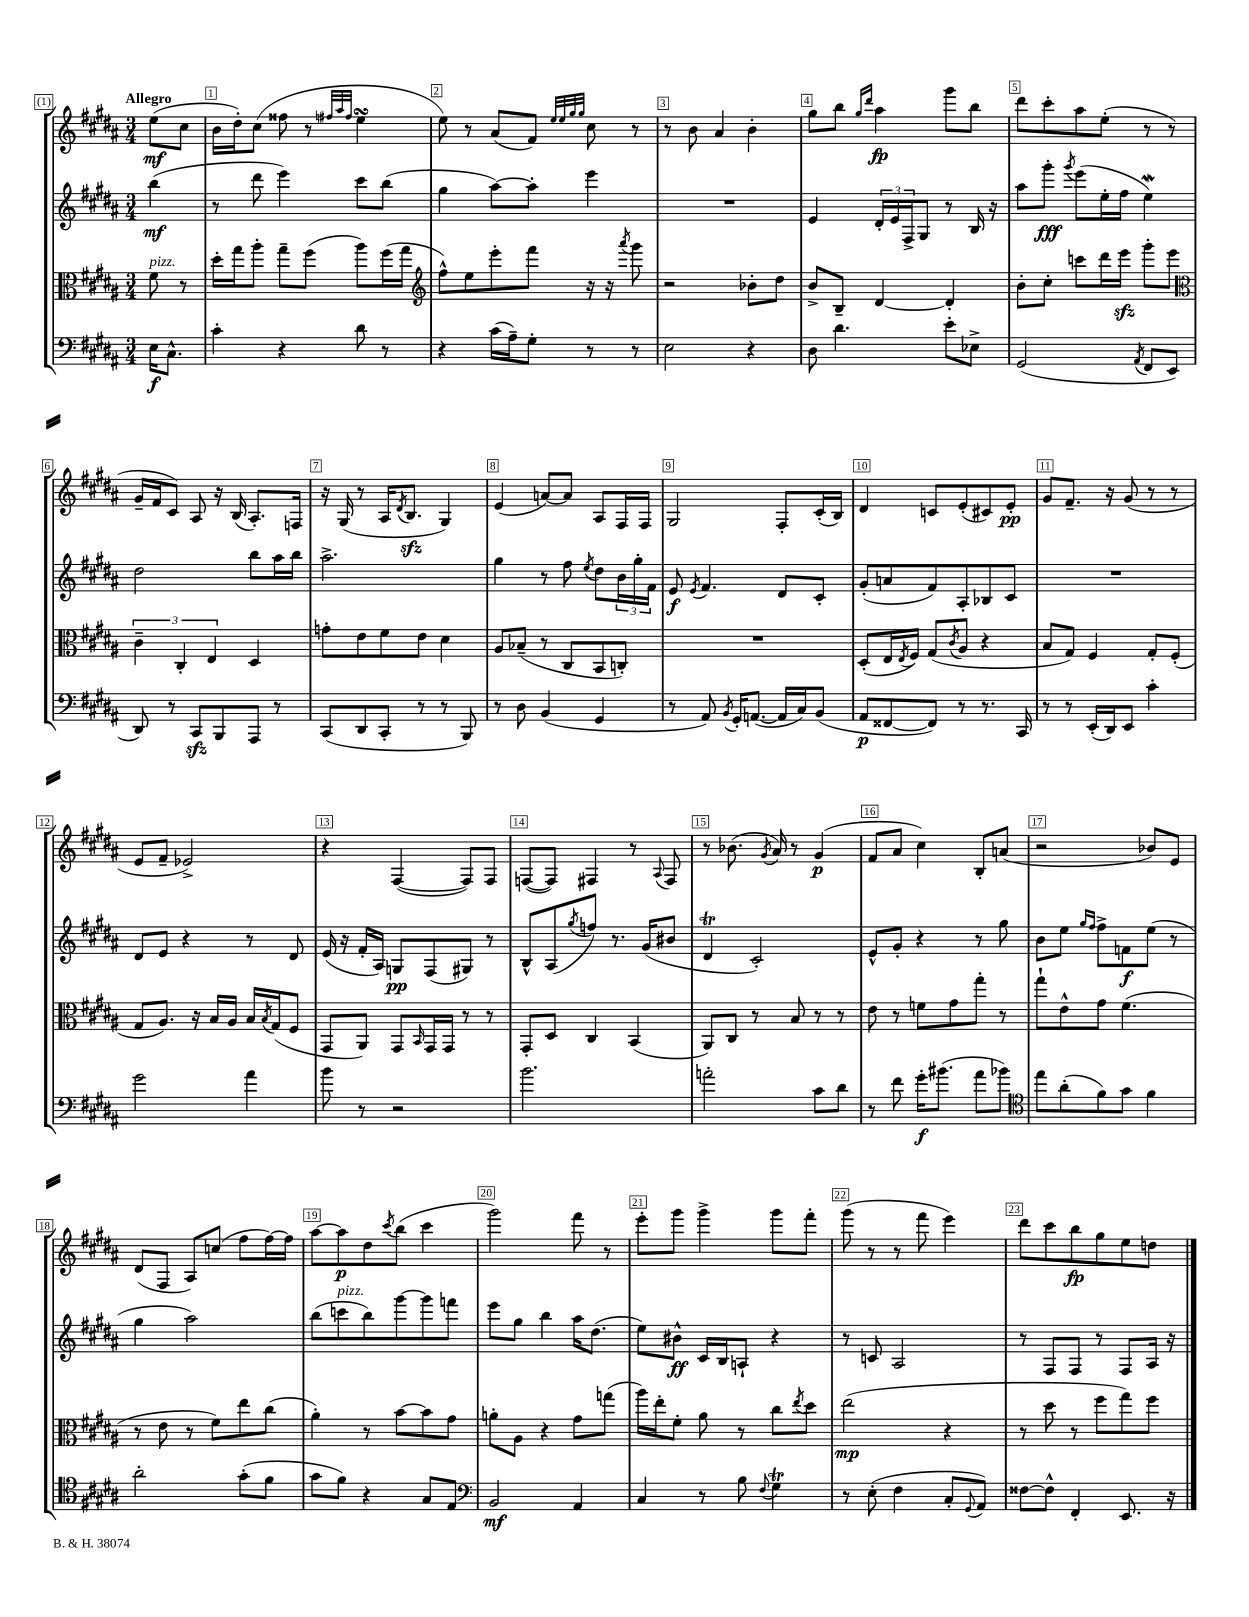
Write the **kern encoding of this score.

**kern	**dynam	**kern	**dynam	**kern	**dynam	**kern	**dynam
*part4	*part4	*part3	*part3	*part2	*part2	*part1	*part1
*staff4	*staff4	*staff3	*staff3	*staff2	*staff2	*staff1	*staff1
*clefF4	*	*clefC3	*	*clefG2	*	*clefG2	*
*k[f#c#g#d#a#]	*	*k[f#c#g#d#a#]	*	*k[f#c#g#d#a#]	*	*k[f#c#g#d#a#]	*
*M3/4	*	*M3/4	*	*M3/4	*	*M3/4	*
=	=	=	=	=	=	=	=
!	!	!	!	!	!	!LO:TX:a:B:t=Allegro	!
!	!	!LO:TX:a:i:t=pizz.	!	!	!	!	!
16E\KL	f	8f#\	.	(4bb\	mf	(8ee\L	mf
8.C#^^\J	.	.	.	.	.	.	.
.	.	8r	.	.	.	8cc#\J	.
=1	=1	=1	=1	=1	=1	=1	=1
4c#'\	.	16dd#'\LL	.	8r	.	16b\LL	.
.	.	16gg#\J	.	.	.	16dd#'\J)	.
.	.	8aa#'\J	.	8ddd#\	.	(8cc#\J	.
4r	.	8gg#~\L	.	4eee\)	.	8ff##X\	.
.	.	(8ff#\J	.	.	.	8r	.
.	.	.	.	.	.	32qqff#X/LLL	.
.	.	.	.	.	.	32qqaa#/	.
.	.	.	.	.	.	32qqff#/JJJ	.
8d#\	.	8aa#\L)	.	8ccc#\L	.	4eesSSs\	.
8r	.	(16ff#\L	.	(8bb\J	.	.	.
.	.	16gg#\JJ	.	.	.	.	.
=2	=2	=2	=2	=2	=2	=2	=2
*	*	*clefG2	*	*	*	*	*
4r	.	8ff#^^\L)	.	4gg#\	.	8ee\)	.
.	.	8ee\	.	.	.	8r	.
(16c#\LL	.	8eee'\	.	[8aa#\L)	.	(8a#/L	.
16A#~\J)	.	.	.	.	.	.	.
8G#'\J	.	8fff#\J	.	8aa#'\J]	.	8f#/J)	.
.	.	.	.	.	.	32qqee/LLL	.
.	.	.	.	.	.	32qqee/	.
.	.	.	.	.	.	32qqgg#/	.
.	.	.	.	.	.	32qqgg#/JJJ	.
8r	.	16r	.	4eee\	.	8cc#\	.
.	.	16r	.	.	.	.	.
.	.	8qaaa#/	.	.	.	.	.
8r	.	8ggg#\	.	.	.	8r	.
=3	=3	=3	=3	=3	=3	=3	=3
2E\	.	2r	.	2.r	.	8r	.
.	.	.	.	.	.	8b\	.
.	.	.	.	.	.	4a#/	.
4r	.	8b-X'\L	.	.	.	4b'\	.
.	.	8dd#\J	.	.	.	.	.
=4	=4	=4	=4	=4	=4	=4	=4
8D#\	.	8b^/L	.	4e/	.	8gg#\L	.
4.d#\	.	8B~/J	.	.	.	8bb\J	.
.	.	.	.	.	.	16qqgg#/LL	.
.	.	.	.	.	.	16qqddd#/JJ	.
.	.	[4d#/	.	24d#'/LL	.	4aa#\	fp
.	.	.	.	24e/	.	.	.
.	.	.	.	24F#^/J	.	.	.
.	.	.	.	8G#/J	.	.	.
8e'\L	.	4d#'/]	.	8r	.	8ggg#\L	.
8E-X^\J	.	.	.	16B/	.	8bb\J	.
.	.	.	.	16r	.	.	.
=5	=5	=5	=5	=5	=5	=5	=5
(2GG#/	.	8b'\L	.	8aa#\L	.	8ddd#\L	.
.	.	8cc#'\J	.	8ggg#'\J	fff	8ccc#'\	.
.	.	.	.	8qggg#/	.	.	.
.	.	8cccn\L	.	(8eee\L	.	8aa#\	.
.	.	16ddd#\L	.	16ee'\L	.	(8ee'\J	.
.	.	16eeezz\JJ	.	16ff#\JJ	.	.	.
8qAA#/	.	.	.	.	.	.	.
8FF#/L	.	8ggg#'\L	.	4eew\)	.	8r	.
8EE/J	.	8eee\J	.	.	.	8r	.
!!LO:LB:g=z
=6	=6	=6	=6	=6	=6	=6	=6
*	*	*clefC3	*	*	*	*	*
8DD#/)	.	6c#~\	.	2dd#\	.	16g#~/LL	.
.	.	.	.	.	.	16f#/J	.
8r	.	.	.	.	.	8c#/J)	.
.	.	6C#'/	.	.	.	.	.
8CC#zz/L	.	.	.	.	.	8A#/	.
.	.	6E/	.	.	.	.	.
8BBB/	.	.	.	.	.	16r	.
.	.	.	.	.	.	(16B/	.
8AAA#/J	.	4D#/	.	8bb\L	.	8.A#'/L)	.
8r	.	.	.	16aa#\L	.	.	.
.	.	.	.	16bb\JJ	.	16Fn/Jk	.
=7	=7	=7	=7	=7	=7	=7	=7
(8CC#/L	.	8gn'\L	.	2.aa#^\	.	16r	.
.	.	.	.	.	.	(16G#/	.
8DD#/	.	8e\	.	.	.	8r	.
8CC#'/J	.	8f#\	.	.	.	16A#/KL	.
.	.	.	.	.	.	8qd#/	.
.	.	.	.	.	.	8.Bzz/J	.
8r	.	8e\J	.	.	.	.	.
8r	.	4d#\	.	.	.	4G#/)	.
8BBB/)	.	.	.	.	.	.	.
=8	=8	=8	=8	=8	=8	=8	=8
8r	.	8A#/L	.	4gg#\	.	(4e/	.
8D#\	.	(8B-X~/J	.	.	.	.	.
(4BB/	.	8r	.	8r	.	[8an/L)	.
.	.	8C#/L	.	8ff#\	.	8a/J]	.
.	.	.	.	8qee/	.	.	.
4GG#/	.	8BB/	.	8dd#\L	.	8A#/L	.
.	.	8Cn'/J)	.	24b\L	.	16F#/L	.
.	.	.	.	24gg#'\	.	.	.
.	.	.	.	.	.	16F#/JJ	.
.	.	.	.	24f#\JJ	.	.	.
=9	=9	=9	=9	=9	=9	=9	=9
8r	.	2.r	.	8e/	f	2G#/	.
.	.	.	.	8qe/	.	.	.
8AA#/)	.	.	.	4.f#/	.	.	.
8qBB/	.	.	.	.	.	.	.
16GG#'/KL	.	.	.	.	.	.	.
([8.AAn/J	.	.	.	.	.	.	.
16AA/LL]	.	.	.	8d#/L	.	8F#'/L	.
16C#/J)	.	.	.	.	.	.	.
(8BB/J	.	.	.	8c#'/J	.	(16c#'/L	.
.	.	.	.	.	.	16B/JJ)	.
=10	=10	=10	=10	=10	=10	=10	=10
8AA#/L	p	(8D#'/L	.	(8g#'/L	.	4d#/	.
[8FF##X/	.	16E/L	.	8an/	.	.	.
.	.	8qE/	.	.	.	.	.
.	.	16F#/JJ)	.	.	.	.	.
8FF##/J])	.	(8G#/L	.	8f#/)	.	8cn/L	.
.	.	8qc#/	.	.	.	.	.
8r	.	8A#/J	.	8A#'/	.	(8e'/	.
8.r	.	4r	.	8B-X/	.	8c#X/)	.
.	.	.	.	8c#/J	.	8e'/J	pp
16CC#/	.	.	.	.	.	.	.
=11	=11	=11	=11	=11	=11	=11	=11
8r	.	8B/L	.	2.r	.	8g#/L	.
8r	.	8G#/J)	.	.	.	8.f#~/J	.
(16EE'/LL	.	4F#/	.	.	.	.	.
16DD#/J)	.	.	.	.	.	16r	.
8EE/J	.	.	.	.	.	(8g#/	.
4c#'\	.	8G#'/L	.	.	.	8r	.
.	.	(8F#'/J	.	.	.	8r	.
!!LO:LB:g=z
=12	=12	=12	=12	=12	=12	=12	=12
2g#\	.	8G#/L	.	8d#/L	.	8e/L	.
.	.	8.A#/J)	.	8e/J	.	8f#~/J	.
.	.	.	.	4r	.	2e-X^/)	.
.	.	16r	.	.	.	.	.
.	.	16B/LL	.	.	.	.	.
.	.	16A#/JJ	.	.	.	.	.
4a#\	.	16B/LL	.	8r	.	.	.
.	.	8qB/	.	.	.	.	.
.	.	(16G#/J	.	.	.	.	.
.	.	8F#/J	.	8d#/	.	.	.
=13	=13	=13	=13	=13	=13	=13	=13
8b\	.	8GG#/L	.	(16e/	.	4r	.
.	.	.	.	16r	.	.	.
8r	.	8AA#/J)	.	16f#'/LL	.	.	.
.	.	.	.	16A#/JJ)	.	.	.
2r	.	8GG#/L	.	8Gn/L	pp	([4F#/	.
.	.	16qqBB/	.	.	.	.	.
.	.	16GG#/L	.	(8F#/	.	.	.
.	.	16GG#/JJ	.	.	.	.	.
.	.	8r	.	8G#X/J)	.	8F#/L])	.
.	.	8r	.	8r	.	8F#/J	.
=14	=14	=14	=14	=14	=14	=14	=14
2.b\	.	8GG#'/L	.	8B^^/L	.	([8Fn/L	.
.	.	8D#/J	.	(8A#/	.	8F/J])	.
.	.	.	.	8qgg#/	.	.	.
.	.	4C#/	.	8ffn/J)	.	4F#X/	.
.	.	.	.	8.r	.	.	.
.	.	(4BB/	.	.	.	8r	.
.	.	.	.	(16g#/KL	.	.	.
.	.	.	.	.	.	8qqA#/	.
.	.	.	.	8b#X/J	.	8F#/	.
=15	=15	=15	=15	=15	=15	=15	=15
2an'\	.	8AA#/L)	.	4d#t/	.	8r	.
.	.	8C#/J	.	.	.	(8.b-X\	.
.	.	8r	.	2c#'/)	.	.	.
.	.	.	.	.	.	8qg#/	.
.	.	.	.	.	.	16a#/)	.
.	.	8B/	.	.	.	8r	.
8c#\L	.	8r	.	.	.	(4g#/	p
8d#\J	.	8r	.	.	.	.	.
=16	=16	=16	=16	=16	=16	=16	=16
8r	.	8e\	.	8e^^/L	.	8f#/L	.
8f#\	.	8r	.	8g#'/J	.	8a#/J	.
16g#'\KL	f	8fn\L	.	4r	.	4cc#\)	.
(8.b#X\J	.	.	.	.	.	.	.
.	.	8g#\	.	.	.	.	.
8a#\L	.	8gg#'\J	.	8r	.	8B'/L	.
8b-X\J)	.	8r	.	8gg#\	.	(8an/J	.
=17	=17	=17	=17	=17	=17	=17	=17
*clefC4	*	*	*	*	*	*	*
8ee\L	.	8gg#`\L	.	8b\L	.	2r	.
(8a#'\	.	8e^^\	.	8ee\J	.	.	.
.	.	.	.	16qqgg#/LL	.	.	.
.	.	.	.	16qqff#/JJ	.	.	.
8f#\)	.	8g#\J	.	8ff#^\L	.	.	.
8g#\J	.	(4.f#\	.	8fn\	f	.	.
4f#\	.	.	.	(8ee\J	.	8b-X/L)	.
.	.	.	.	8r	.	8e/J	.
!!LO:LB:g=z
=18	=18	=18	=18	=18	=18	=18	=18
2a#'\	.	8r	.	4gg#\	.	(8d#/L	.
.	.	8e\	.	.	.	8F#/J	.
.	.	8r	.	2aa#\)	.	8A#/L)	.
.	.	8f#\L)	.	.	.	(8ccn/J	.
(8g#'\L	.	8ee\	.	.	.	8ff#\L	.
8f#\J	.	(8cc#\J	.	.	.	[16ff#\L)	.
.	.	.	.	.	.	16ff#\JJ]	.
=19	=19	=19	=19	=19	=19	=19	=19
8g#\L	.	4a#'\)	.	(8bb\L	.	[8aa#\L	.
!	!	!	!	!LO:TX:a:i:t=pizz.	!	!	!
8f#\J)	.	.	.	8cccn\	.	8aa#\]	p
4r	.	8r	.	8bb\)	.	8dd#\	.
.	.	.	.	.	.	8qccc#/	.
.	.	[8b\L	.	[8ggg#\	.	(8bb\J	.
8G#/L	.	8b\]	.	8ggg#\]	.	4ccc#\	.
8E/J	.	8g#\J	.	8fffn\J	.	.	.
=20	=20	=20	=20	=20	=20	=20	=20
*clefF4	*	*	*	*	*	*	*
2BB/	mf	8an'\L	.	8eee\L	.	2ggg#\)	.
.	.	8A#\J	.	8gg#\J	.	.	.
.	.	4r	.	4bb\	.	.	.
4AA#/	.	8g#\L	.	16aa#\KL	.	8fff#\	.
.	.	.	.	(8.dd#\J	.	.	.
.	.	(8ggn\J	.	.	.	8r	.
=21	=21	=21	=21	=21	=21	=21	=21
4C#/	.	16aa#\LL)	.	8ee\L)	.	8eee'\L	.
.	.	16ee'\J	.	.	.	.	.
.	.	8f#'\J	.	8b#X^^\J	ff	8ggg#\J	.
8r	.	8a#\	.	16c#/LL	.	4ggg#^\	.
.	.	.	.	16B/J	.	.	.
8B\	.	8r	.	8An`/J	.	.	.
8qqF#/	.	.	.	.	.	.	.
4G#T\	.	8cc#\L	.	4r	.	8ggg#\L	.
.	.	8qee/	.	.	.	.	.
.	.	8dd#\J	.	.	.	8fff#'\J	.
=22	=22	=22	=22	=22	=22	=22	=22
8r	.	(2ee\	mp	8r	.	(8ggg#\	.
(8E'\	.	.	.	8cn/	.	8r	.
4F#\	.	.	.	2A#/	.	8r	.
.	.	.	.	.	.	8fff#\	.
8C#'/L	.	4r	.	.	.	4eee\)	.
8qqGG#/	.	.	.	.	.	.	.
8AA#/J)	.	.	.	.	.	.	.
=23	=23	=23	=23	=23	=23	=23	=23
[8F##X\L	.	8r	.	8r	.	8ddd#\L	.
8F##^^\J]	.	8dd#\	.	8F#/L	.	8ccc#\	.
4FF#'/	.	8r	.	8F#/J	.	8bb\	fp
.	.	8ff#\L	.	8r	.	8gg#\	.
8.EE/	.	8gg#\)	.	8F#/L	.	8ee\	.
.	.	8ff#\J	.	16A#/Jk	.	8ddn\J	.
16r	.	.	.	16r	.	.	.
==	==	==	==	==	==	==	==
*-	*-	*-	*-	*-	*-	*-	*-
